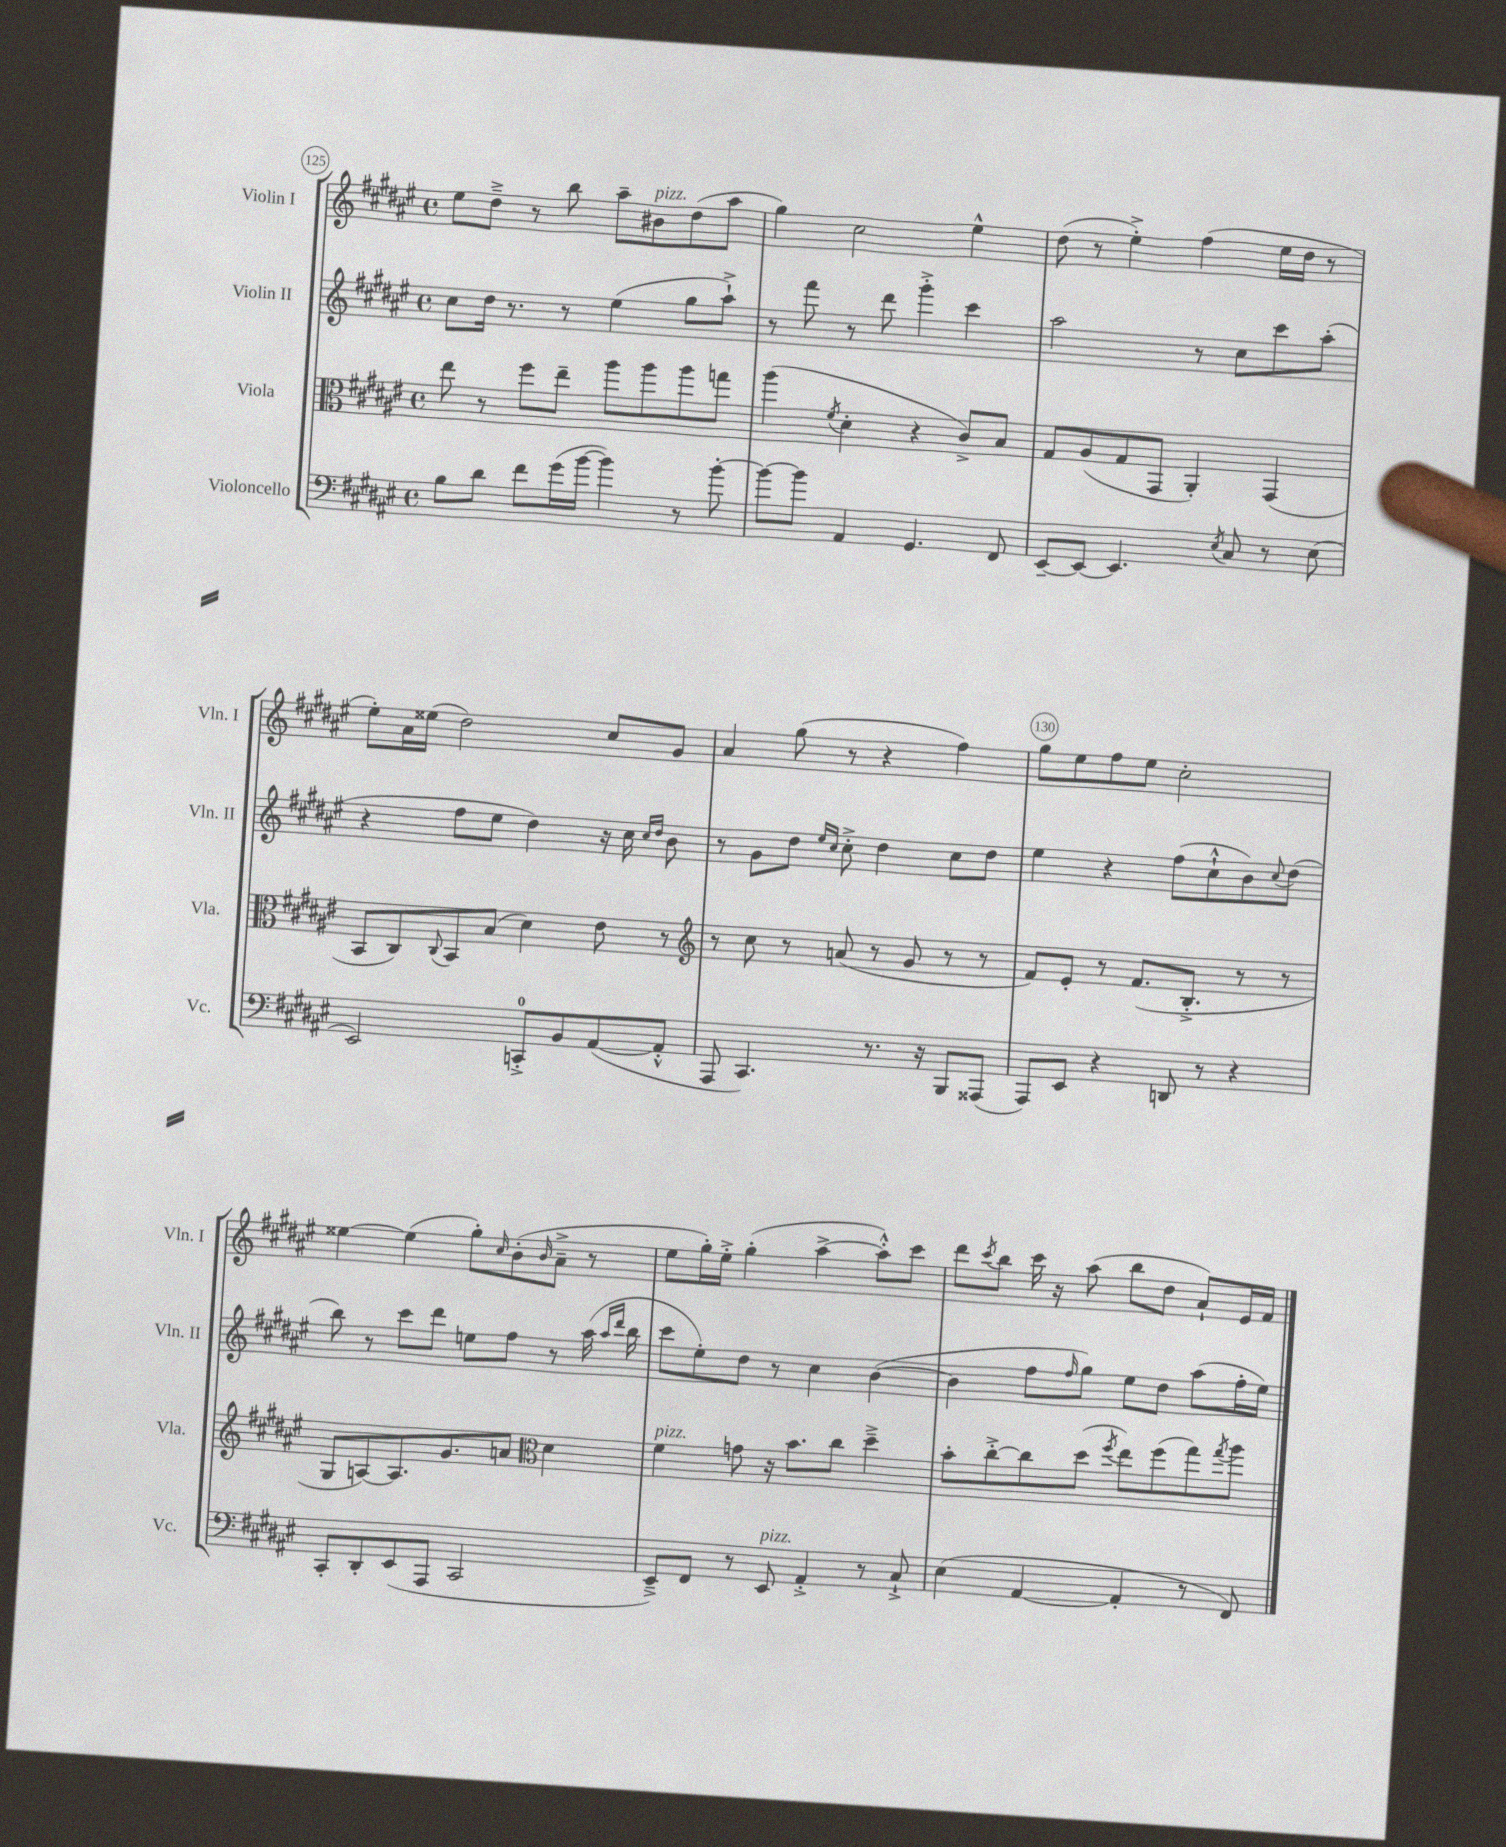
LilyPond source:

<<
\new StaffGroup <<
\new Staff = "s0" \with { instrumentName = "Violin I" shortInstrumentName = "Vln. I" } {
    \clef treble \key fis \major \defaultTimeSignature \time 4/4
    eis''8 dis''8---> r8 b''8 ais''8-- bis'8^\markup { \italic "pizz." } dis''8( ais''8 |
    gis''4) cis''2 eis''4-^ |
    dis''8( r8 eis''4-.->) fis''4( eis''16 dis''16 r8 |
    eis''8-.) ais'16 eisis''16( dis''2) cis''8 gis'8 |
    ais'4 gis''8( r8 r4 fis''4) |
    gis''8 eis''8 fis''8 eis''8 cis''2-. |
    eisis''4~ eisis''4( gis''8-.) \grace { cis''16 } b'8-.( \grace { b'16 } ais'8---> r8 |
    eis''8 gis''16-.) eis''16-.-> gis''4-.( ais''4~-> ais''8-.-^) cis'''8 |
    dis'''8 \acciaccatura { cis'''8 } b''8 cis'''16 r16 ais''8( b''8 dis''8 ais'8-!) eis'16 fis'16 \bar "|." |
}
\new Staff = "s1" \with { instrumentName = "Violin II" shortInstrumentName = "Vln. II" } {
    \clef treble \key fis \major \defaultTimeSignature \time 4/4
    cis''8 dis''16 r8. r8 eis''4( gis''8 ais''8-!->) |
    r8 fis'''8 r8 dis'''8 gis'''4-.-> cis'''4 |
    ais''2 r8 cis''8 cis'''8 ais''8-.( |
    r4 fis''8 eis''8 dis''4) r16 cis''16 \grace { cis''16 dis''16 } b'8 |
    r8 gis'8 dis''8 \grace { eis''16 cis''16 } cis''8-.-> dis''4 cis''8 dis''8 |
    eis''4 r4 fis''8( cis''8-!-^ b'8) \appoggiatura { cis''8 } dis''8( |
    b''8) r8 cis'''8 dis'''8 e''8 fis''8 r8 ais''16( \grace { ais''16 dis'''16 } b''16 |
    cis'''8 eis''8-.) dis''8 r8 cis''4 b'4~( |
    b'4 fis''8 \grace { fis''16 } gis''8) eis''8 dis''8 ais''8( fis''16-. eis''16) \bar "|." |
}
\new Staff = "s2" \with { instrumentName = "Viola" shortInstrumentName = "Vla." } {
    \clef alto \key fis \major \defaultTimeSignature \time 4/4
    eis''8 r8 fis''8 eis''8-- ais''8 ais''8 ais''8 g''8 |
    ais''4( \acciaccatura { fis'8 } dis'4-. r4 cis'8->) b8 |
    gis8 ais8( gis8 gis,8 ais,4-.) gis,4( |
    b,8 cis8) \appoggiatura { cis8 } b,8 b8( dis'4) eis'8 r8 |
    \clef treble r8 cis''8 r8 a'8( r8 gis'8 r8 r8 |
    fis'8) eis'8-. r8 fis'8.( b8.-.-> r8 r8 |
    gis8 a8~) a8. gis'8. a'8 \clef alto dis'4 |
    fis'4^\markup { \italic "pizz." } g'8 r16 b'8. cis''8 dis''4---> |
    b'8-. cis''8~-.-> cis''8 dis''8( \acciaccatura { fis''8 } eis''8) fis''8( gis''8) \acciaccatura { gis''8 } ais''8 \bar "|." |
}
\new Staff = "s3" \with { instrumentName = "Violoncello" shortInstrumentName = "Vc." } {
    \clef bass \key fis \major \defaultTimeSignature \time 4/4
    b8 dis'8 fis'8 gis'16( b'16~ b'4) r8 b'8~-. |
    b'8~ b'8 ais,4 gis,4. fis,8 |
    eis,8~-- eis,8~ eis,4. \acciaccatura { eis8 } cis8 r8 eis8( |
    eis,2) c,8-0-.-> b,8 ais,8~( ais,8-.-^ |
    ais,,8 cis,4.) r8. r16 b,,8 aisis,,8( |
    ais,,8) eis,8 r4 d,8 r8 r4 |
    cis,8-. dis,8-. eis,8( ais,,8 cis,2 |
    eis,8--->) fis,8 r8 eis,8^\markup { \italic "pizz." } ais,4-.-> r8 cis8-!-> |
    eis4( ais,4~ ais,4-. r8 fis,8) \bar "|." |
}
>>
>>
\layout { \context { \Score currentBarNumber = #125 \override BarNumber.break-visibility = ##(#f #t #t) barNumberVisibility = #(every-nth-bar-number-visible 5) \override BarNumber.stencil = #(make-stencil-circler 0.1 0.3 ly:text-interface::print) } }
